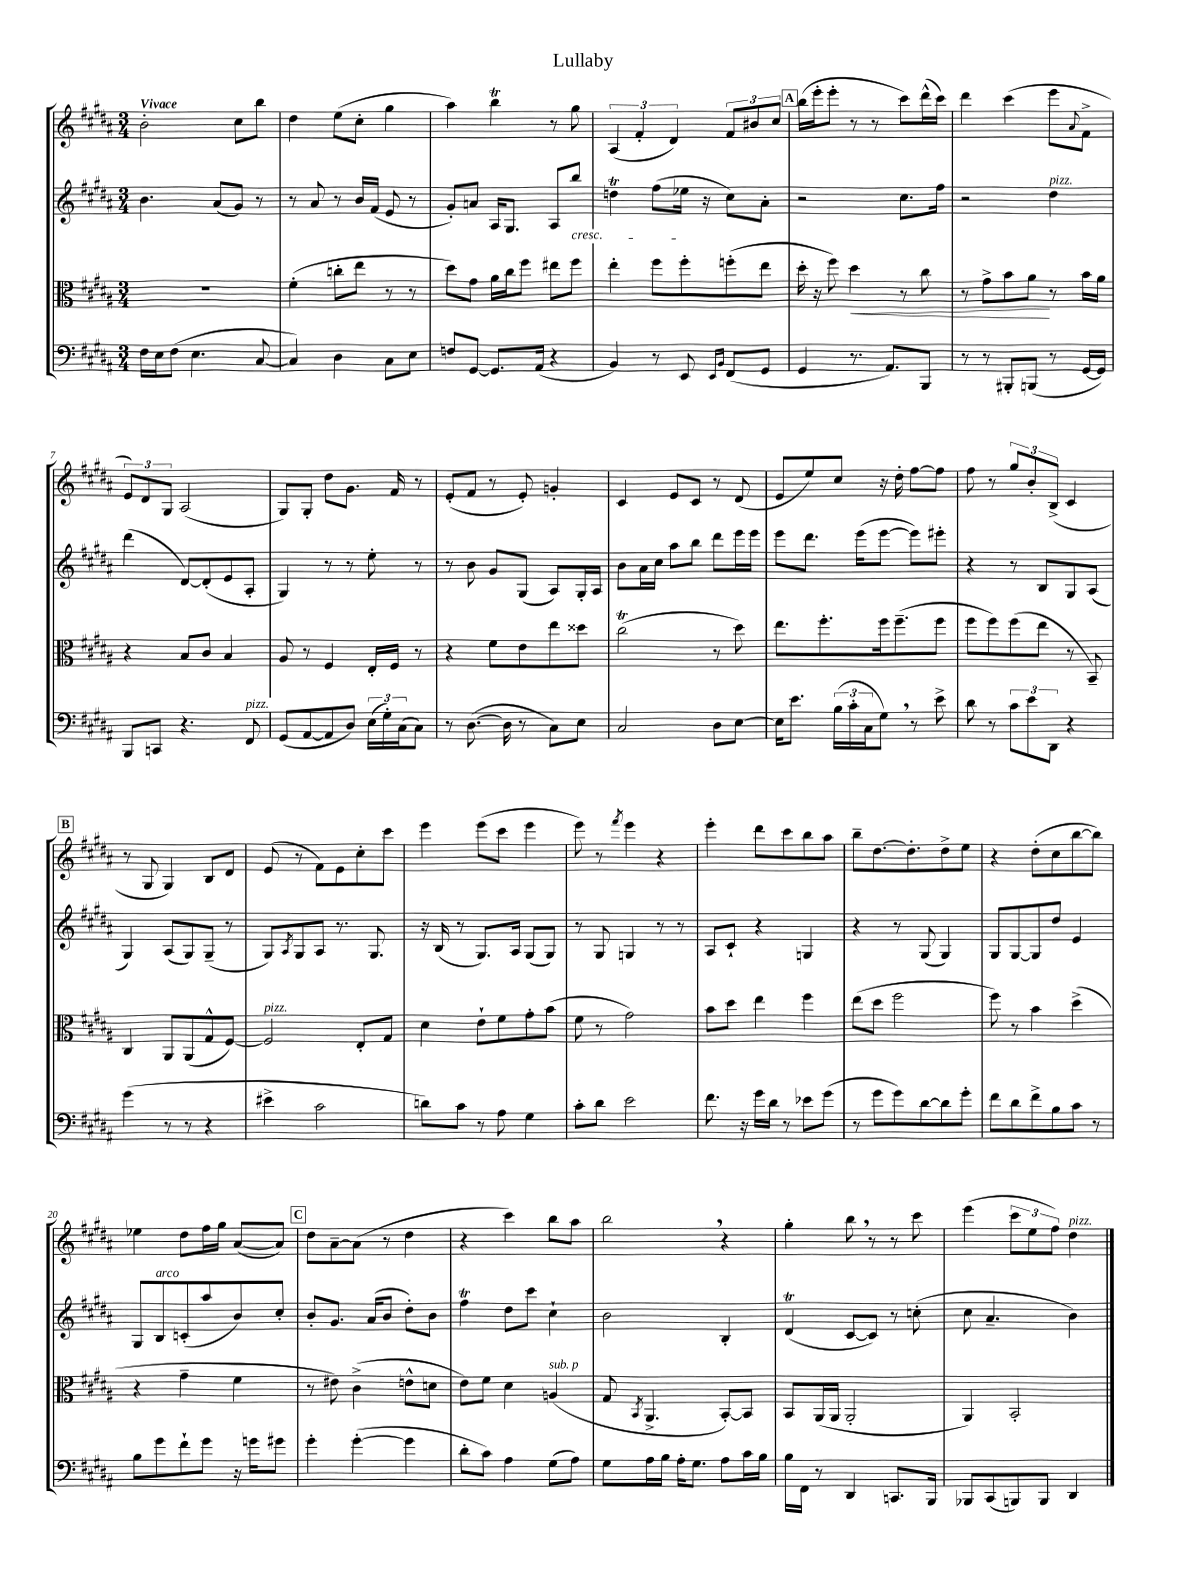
\header { title = "Lullaby" }
<<
\new StaffGroup <<
\new Staff = "s0" {
    \clef treble \key b \major \numericTimeSignature \time 3/4 \tempo "Vivace"
    b'2-. cis''8 b''8 |
    dis''4 e''8( cis''8-. gis''4 |
    ais''4) b''4\trill r8 gis''8 |
    \tuplet 3/2 { ais4( fis'4-. dis'4) } \tuplet 3/2 { fis'8 bis'8 cis''8 } |
    \mark \markup { \box "A" } b''16( e'''16-. e'''8-. r8 r8 cis'''8) dis'''16-^( cis'''16) |
    dis'''4 cis'''4( e'''8 \appoggiatura { ais'8 } fis'8-> |
    \tuplet 3/2 { e'8) dis'8 gis8 } ais2( |
    gis8) gis8-. dis''8 gis'8. fis'16 r8 |
    e'8-.( fis'8 r8 e'8-.) g'4-. |
    cis'4 e'8 cis'8 r8 dis'8( |
    e'8 e''8) cis''8 r16 dis''16-. fis''8~ fis''8 |
    fis''8 r8 \tuplet 3/2 { gis''8 b'8-. b8->( } cis'4 |
    \mark \markup { \box "B" } r8 gis8 gis4) b8 dis'8 |
    e'8( r8 fis'8) e'8 cis''8-. cis'''8 |
    e'''4 e'''8( cis'''8 e'''4 |
    e'''8) r8 \acciaccatura { fis'''8 } e'''4 r4 |
    e'''4-. dis'''8 cis'''8 b''8 ais''8 |
    b''8-- dis''8.~ dis''8.-. dis''8-> e''8 |
    r4 dis''8-.( cis''8 b''8~ b''8) |
    ees''4 dis''8 fis''16 gis''16 ais'8~( ais'8) |
    \mark \markup { \box "C" } dis''8 ais'8~-- ais'8( r8 dis''4 |
    r4 cis'''4) b''8 ais''8 |
    b''2 \breathe r4 |
    gis''4-. b''8 \breathe r8 r8 cis'''8 |
    e'''4( \tuplet 3/2 { cis'''8 e''8 fis''8) } dis''4^\markup { \italic "pizz." } \bar "|." |
}
\new Staff = "s1" {
    \clef treble \key b \major \numericTimeSignature \time 3/4
    b'4. ais'8( gis'8) r8 |
    r8 ais'8 r8 b'16 fis'16( e'8 r8 |
    gis'8-.) a'8 ais16 gis8. ais8 b''8\cresc |
    d''4\trill fis''8( ees''16\! r16 cis''8) ais'8-. |
    \mark \markup { \box "A" } r2 cis''8. fis''16 |
    r2 dis''4^\markup { \italic "pizz." } |
    dis'''4( dis'8~) dis'8-.( e'8 ais8-. |
    gis4) r8 r8 e''8-. r8 |
    r8 b'8 gis'8 gis8( ais8) gis16-. ais16 |
    b'8 ais'16 cis''16 ais''8 b''8 dis'''8 e'''16 e'''16 |
    e'''8 dis'''8. e'''16( e'''8~ e'''8) eis'''8-. |
    r4 r8 b8 gis8 ais8( |
    \mark \markup { \box "B" } gis4) ais8( gis8) gis8--( r8 |
    gis8) \acciaccatura { ais8 } gis8 ais8 r8. gis8. |
    r16 b16( r8 gis8.) ais16 gis8( gis8) |
    r8 gis8 g4 r8 r8 |
    ais8 cis'8-! r4 g4 |
    r4 r8 gis8( gis4) |
    gis8 gis8~ gis8 dis''8 e'4 |
    gis8 b8^\markup { \italic "arco" } c'8-.( ais''8 b'8) cis''8-. |
    \mark \markup { \box "C" } b'8-. gis'8. ais'16( b'8 dis''8-.) b'8 |
    fis''4\trill dis''8 cis'''8 cis''4-! |
    b'2 b4-. |
    dis'4\trill( cis'8~ cis'8) r8 c''8-.( |
    cis''8 ais'4.-- b'4) \bar "|." |
}
\new Staff = "s2" {
    \clef alto \key b \major \numericTimeSignature \time 3/4
    R2. |
    fis'4-.( c''8-. e''8 r8 r8 |
    dis''8) gis'8 ais'16 cis''16 fis''8 eis''8 fis''8 |
    e''4-. fis''8 fis''8-. f''8-.( e''8 |
    \mark \markup { \box "A" } dis''16-. r16 fis''8) dis''4\< r8 cis''8 |
    r8 gis'8-> b'8 ais'8\! r8 b'16 ais'16 |
    r4 b8 cis'8 b4 |
    ais8 r8 fis4 e16-. fis16 r8 |
    r4 fis'8 e'8 e''8 disis''8 |
    cis''2\trill( r8 dis''8) |
    e''8. fis''8.-. fis''16 fis''8.--( fis''8 |
    fis''8 fis''8) fis''8( e''8 r8 b,8--) |
    \mark \markup { \box "B" } cis4 ais,8 ais,8( gis8-^ fis8~) |
    fis2^\markup { \italic "pizz." } e8-. gis8 |
    dis'4 e'8-! fis'8 gis'8-. b'8( |
    fis'8 r8 gis'2) |
    b'8 dis''8 e''4 fis''4 |
    e''8( dis''8 fis''2 |
    fis''8) r8 b'4 dis''4->( |
    r4 gis'4-- fis'4 |
    \mark \markup { \box "C" } r8 eis'8) cis'4->( e'8-^ d'8 |
    e'8) fis'8 dis'4 a4^\markup { \italic "sub. p" }( |
    gis8 \acciaccatura { b,8 } ais,4.-> b,8~-.) b,8 |
    b,8 ais,16( ais,16 ais,2-. |
    ais,4) b,2-. \bar "|." |
}
\new Staff = "s3" {
    \clef bass \key b \major \numericTimeSignature \time 3/4
    fis16 e16 fis8( e4. cis8~ |
    cis4) dis4 cis8 e8 |
    f8 gis,8~ gis,8. ais,16( r4 |
    b,4) r8 e,8 \grace { e,16 b,16 } fis,8( gis,8 |
    \mark \markup { \box "A" } gis,4 r8. ais,8.) b,,8 |
    r8 r8 bis,,8-. b,,8( r8 gis,16~ gis,16) |
    b,,8 c,8 r4. fis,8^\markup { \italic "pizz." } |
    gis,8( ais,8~ ais,8 dis8) \tuplet 3/2 { e16( gis16-.) cis16( } cis8) |
    r8 dis8.~( dis16 r8 cis8) e8 |
    cis2 dis8 e8~ |
    e16 e'8. \tuplet 3/2 { b16( cis'16-. cis16 } gis8) \breathe r8 e'8-> |
    dis'8 r8 \tuplet 3/2 { cis'8 e'8 dis,8 } r4 |
    \mark \markup { \box "B" } gis'4( r8 r8 r4 |
    eis'4-> cis'2 |
    d'8) cis'8 r8 ais8 gis4 |
    cis'8-. dis'8 e'2 |
    fis'8. r16 gis'16 dis'16 r8 ees'8 gis'8( |
    r8 gis'8 gis'8) dis'8~ dis'8 gis'8-. |
    fis'8 dis'8 fis'8-> b8 cis'8 r8 |
    b8 gis'8 fis'8-! gis'8 r16 g'16 gis'8 |
    \mark \markup { \box "C" } gis'4-. gis'4~-.( gis'4 |
    dis'8-. cis'8) ais4 gis8( ais8) |
    gis8 ais16 b16 ais16-. gis8. ais8 cis'16 b16 |
    b16 fis,16 r8 dis,4 c,8. b,,16 |
    bes,,8 cis,8( b,,8) b,,8 dis,4 \bar "|." |
}
>>
>>
